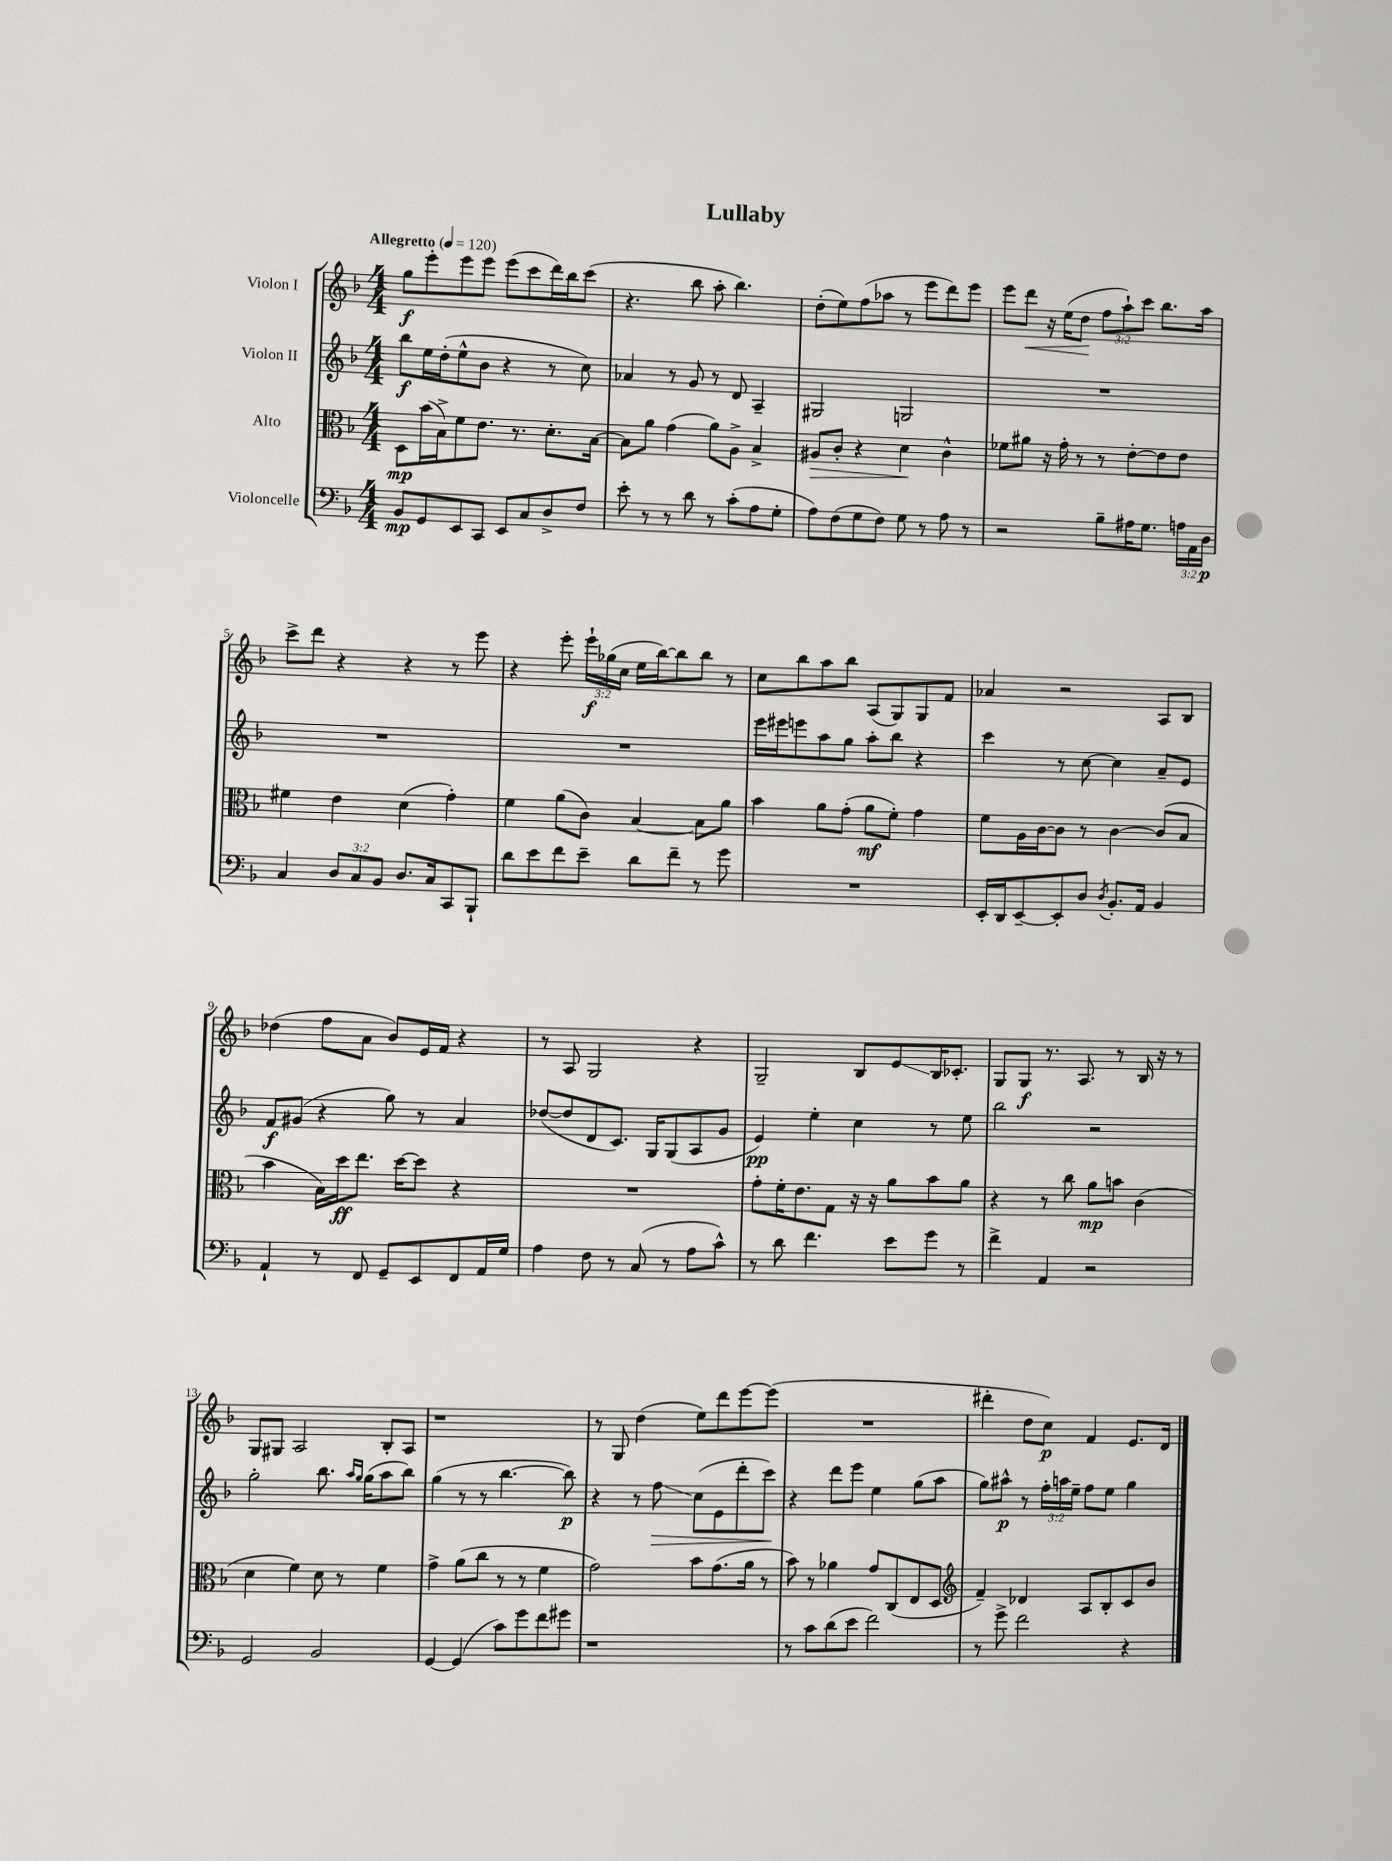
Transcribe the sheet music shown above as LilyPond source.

\header { title = "Lullaby" }
<<
\new StaffGroup <<
\new Staff = "s0" \with { instrumentName = "Violon I" } {
    \clef treble \key f \major \numericTimeSignature \time 4/4 \override Staff.TupletNumber.text = #tuplet-number::calc-fraction-text \tempo "Allegretto" 4 = 120
    \autoBeamOff g''8[\f e'''8-. e'''8 e'''8] e'''8[( c'''8 d'''16) bes''16 c'''8]( |
    r4. bes''8 a''8-. bes''4.) |
    d''8[-.( e''8) f''8( aes''8] r8 e'''8[ d'''8) e'''8] |
    e'''8[ d'''8]\< r16 e''16[( d''8]\! \tuplet 3/2 { f''8[ a''8-!) c'''8] } bes''8.[ a''16] |
    c'''8[-> d'''8] r4 r4 r8 e'''8 |
    r4 e'''8-. \tuplet 3/2 { e'''16[-!\f ges''16( c''16] } e''16[ bes''16~) bes''8 bes''8] r8 |
    c''8[ bes''8 a''8 bes''8] a8[( g8) g8 f'8] |
    aes'4 r2 a8[ bes8] |
    des''4( f''8[ a'8] bes'8[) e'16 f'16] r4 |
    r8 a8 g2 r4 |
    g2-- bes8[ e'8\glissando bes16 ces'8.]-. |
    g8[ g8]\f r8. a8. r8 bes16 r16 r8 |
    g8[ gis8] a2 bes8[-. a8] |
    r1 |
    r8 g8 d''4( e''8[) d'''8 e'''8~ e'''8]( |
    R1 |
    dis'''4-. d''8[ c''8]\p) f'4 e'8.[ d'16] \bar "|." |
}
\new Staff = "s1" \with { instrumentName = "Violon II" } {
    \clef treble \key f \major \numericTimeSignature \time 4/4 \override Staff.TupletNumber.text = #tuplet-number::calc-fraction-text
    \autoBeamOff bes''8[\f e''16 d''16-.( e''8-^ bes'8] r4 r8 c''8) |
    aes'4 r8 g'8 r8 d'8 a4-- |
    gis2 g2 |
    R1 |
    R1 |
    R1 |
    e'''16[ eis'''16 e'''8 a''8 g''8] a''8[-. bes''8] r4 |
    c'''4 r8 c''8~ c''4 a'8[-- e'8] |
    f'8[\f gis'8]( r4 g''8) r8 a'4 |
    des''8[~( des''8 d'8 c'8.]) g16[ g8( a8 g'8] |
    e'4\pp) e''4-. c''4 r8 e''8 |
    bes''2 r2 |
    g''2-. bes''8. \grace { a''16[ g''16] } g''16[( a''8 bes''8]) |
    g''4( r8 r8 bes''4.~ bes''8\p) |
    r4 r8 f''8\glissando\> c''8[( e'8 d'''8-. c'''8]\!) |
    r4 d'''8[ e'''8] e''4 g''8[( a''8] |
    g''8[) ais''8]-^\p r8 \tuplet 3/2 { f''16[-. a''16 e''16]-- } f''8[ e''8] g''4 \bar "|." |
}
\new Staff = "s2" \with { instrumentName = "Alto" } {
    \clef alto \key f \major \numericTimeSignature \time 4/4
    \autoBeamOff d8[\mp bes'16( bes16->) f'8 e'8.] r8. d'8.[-. bes16]~ |
    bes8[ a'8] g'4( a'8[) a8]-> bes4-> |
    ais8[\> c'8]-. r4 d'4\! c'4-^ |
    fes'8[ ais'8] r16 g'16-. r8 r8 e'8[~-. e'8 e'8] |
    fis'4 e'4 d'4( g'4-.) |
    f'4 a'8[( c'8]) bes4~ bes8[ a'8] |
    bes'4 a'8[ g'8]-.( a'8[\mf f'8]-.) g'4 |
    f'8[ a16 c'16~ c'8] r8 c'4~ c'8[( bes8] |
    bes'4 bes16[) d''16\ff e''8.] d''16[~ d''8] r4 |
    R1 |
    g'8[-. f'16-. e'8. g8] r16 r16 a'8[ bes'8 a'8] |
    r4 r8 c''8 a'8[\mp b'8] c'4( |
    d'4 f'4) d'8 r8 f'4 |
    g'4-> a'8[( c''8] r8 r8 f'4 |
    g'2) bes'8[ g'8.( a'16] r8 |
    bes'8) r8 aes'4 g'8[ c8( e8 d8] |
    \clef treble f'4--) des'4 a8[ bes8-. c'8 bes'8] \bar "|." |
}
\new Staff = "s3" \with { instrumentName = "Violoncelle" } {
    \clef bass \key f \major \numericTimeSignature \time 4/4 \override Staff.TupletNumber.text = #tuplet-number::calc-fraction-text
    \autoBeamOff bes,8[\mp g,8 e,8 c,8] e,8[ c8 d8-> f8] |
    e'8-. r8 r8 d'8 r8 c'8[-.( a8 g8]-. |
    a8[) f8( g8 f8]) g8 r8 a8 r8 |
    r2 bes8[-- ais16 g8.] \tuplet 3/2 { a16[ a,16 d16]\p } |
    c4 \tuplet 3/2 { d8[ c8 bes,8] } d8.[ c16 c,8 bes,,8]-! |
    d'8[ e'8 f'8 e'8]-- d'8[ f'8]-- r8 g'8 |
    R1 |
    e,16[-. d,16 e,8~-- e,8-. d8] \acciaccatura { d8 } bes,8.[-. a,16] bes,4 |
    a,4-! r8 f,8 g,8[-- e,8 f,8 a,16 g16] |
    a4 f8 r8 c8( r8 a8[ c'8]-^) |
    r8 d'8 f'4. e'8[ g'8] r8 |
    f'4-> a,4 r2 |
    g,2 bes,2 |
    g,4~ g,4( c'8[) g'8 f'8 gis'8] |
    r1 |
    r8 c'8[ d'8( e'8] f'2) |
    r8 g'8-> f'2 r4 \bar "|." |
}
>>
>>
